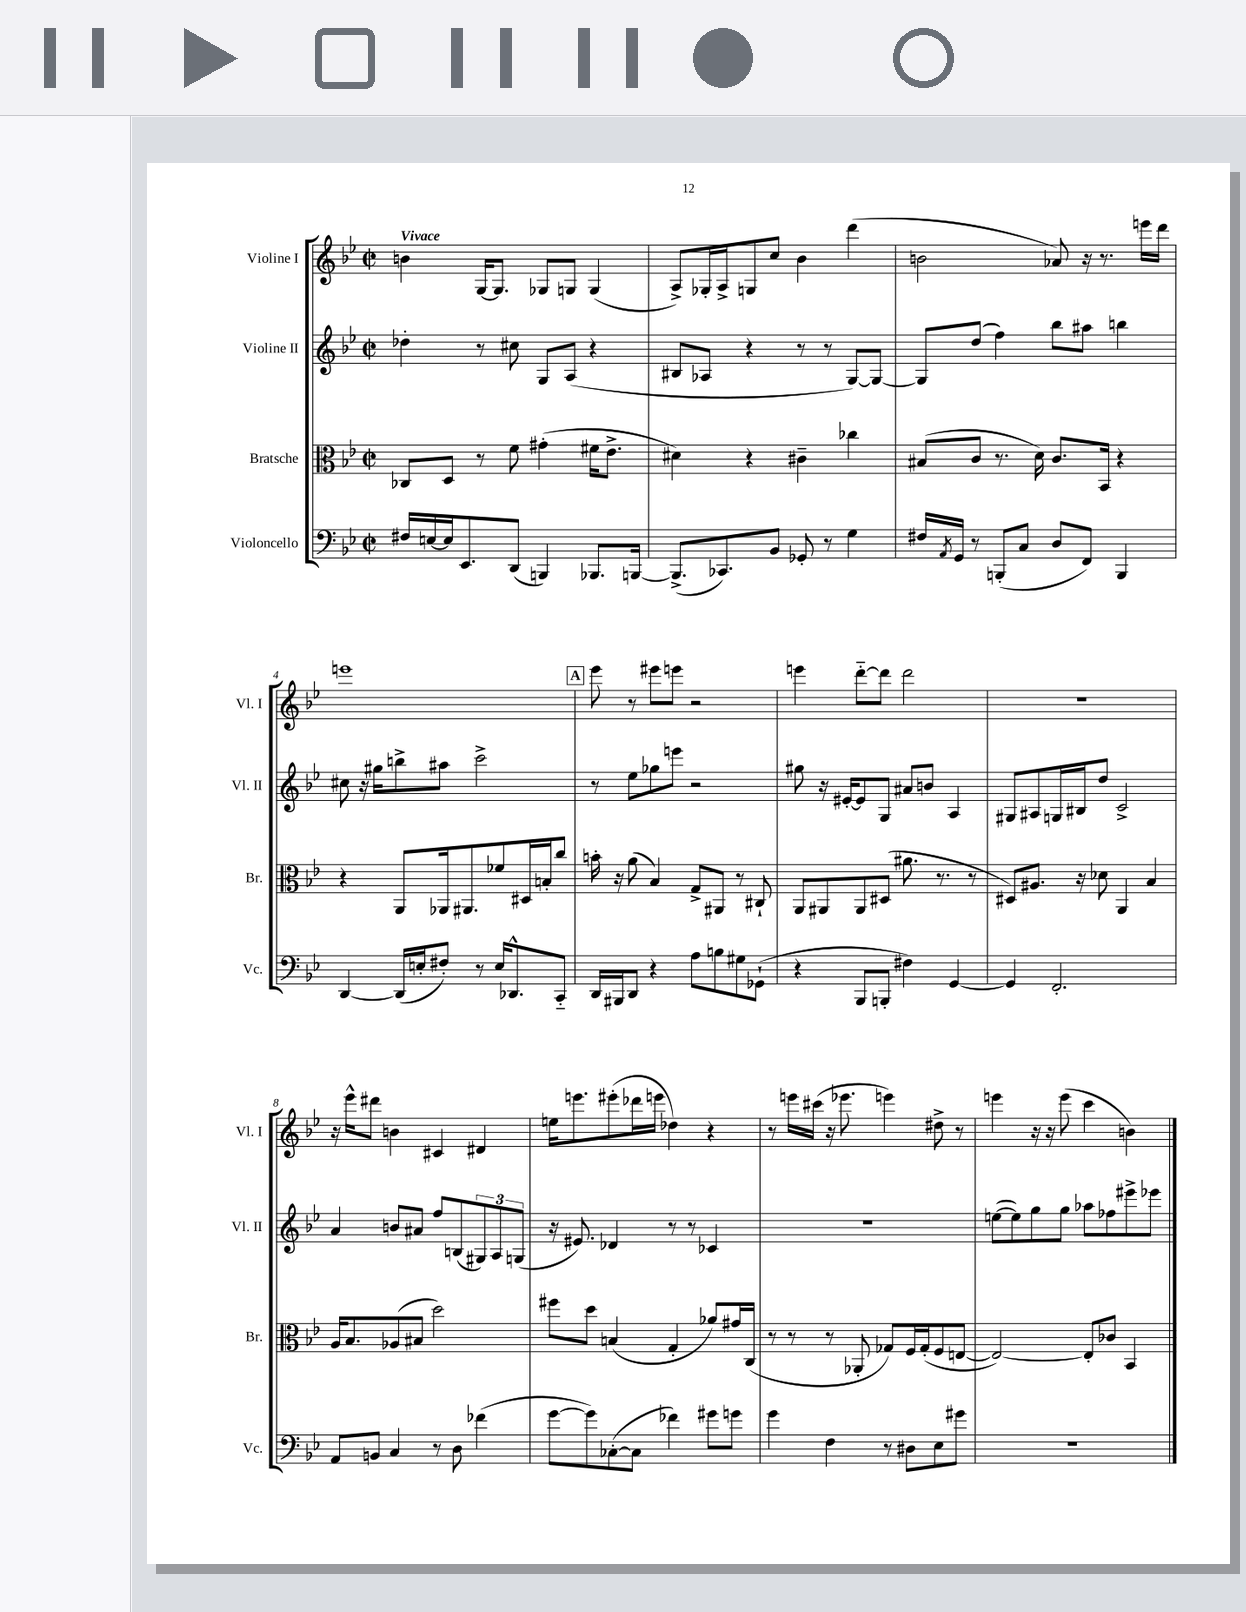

**kern	**kern	**kern	**kern
*part4	*part3	*part2	*part1
*staff4	*staff3	*staff2	*staff1
*I"Violoncello	*I"Bratsche	*I"Violine II	*I"Violine I
*I'Vc.	*I'Br.	*I'Vl. II	*I'Vl. I
*clefF4	*clefC3	*clefG2	*clefG2
*k[b-e-]	*k[b-e-]	*k[b-e-]	*k[b-e-]
*M2/2	*M2/2	*M2/2	*M2/2
*met(c|)	*met(c|)	*met(c|)	*met(c|)
=1	=1	=1	=1
!	!	!	!LO:TX:a:B:t=Vivace
16F#X/LL	8C-X/L	4dd-X'\	4bn\
[16En/	.	.	.
16E/J]	8D/J	.	.
8.EE-/	.	.	.
.	8r	8r	[16G/KL
.	.	.	8.G/J]
(8DD/J	8f\	8cc#X\	.
4BBBn/)	(4g#X'\	8G/L	8G-X/L
.	.	(8A/J	8Gn/J
8.BBB-X/L	16f#X\KL	4r	(4G/
.	8.e-^\J	.	.
[16BBBn/Jk	.	.	.
=2	=2	=2	=2
(8.BBB^/L]	4d#X\)	8B#X/L	8A^/L)
.	.	8A-X/J	16G-X'/L
8.CC-X/)	.	.	16A^/J
.	4r	4r	8Gn/
8BB-/J	.	.	8cc/J
8GG-X'/	4c#X~\	8r	4b-\
8r	.	8r	.
4G\	4cc-X\	[8G/L)	(4ddd\
.	.	8G/J_	.
=3	=3	=3	=3
16F#X/LL	(8B#X/L	8G/L]	2bn\
8qAA/	.	.	.
16GG/JJ	.	.	.
8r	8c/J	(8dd/J	.
(8BBBn'/L	8.r	4ff\)	.
8C/J	.	.	.
.	16d\)	.	.
8D/L	8.c/L	8bb-\L	8a-X/)
8FF/J)	.	8aa#X\J	16r
.	16BB-/Jk	.	8.r
4BBB/	4r	4bbn\	.
.	.	.	16eeen\LL
.	.	.	16ddd\JJ
!!LO:LB:g=z
=4	=4	=4	=4
[4DD/	4r	8cc#X\	1eeen
.	.	16r	.
.	.	16gg#X\KL	.
(16DD/LL]	8AA/L	8bbn^\	.
16En'/J	.	.	.
8F#X'/J)	16AA-X/k	8aa#X\J	.
.	8.AA#X/	.	.
8r	.	2ccc^\	.
16E/KL	8f-X/	.	.
8.DD-X^^/	.	.	.
.	16D#X/L	.	.
.	16Bn'/J	.	.
8CC/J	8cc/J	.	.
!!LO:REH:place=s1:t=A
=5	=5	=5	=5
16DD/LL	16bn'\	8r	8eee-\
16BBB#X/J	16r	.	.
8DD/J	(8a\	8ee-\L	8r
4r	4B-/)	8gg-X\	8eee#X\L
.	.	8eeen\J	8eeen\J
8A\L	8G^/L	2r	2r
8Bn\	8AA#X/J	.	.
8G#X\	8r	.	.
(8GG-X`\J	8C#X`/	.	.
=6	=6	=6	=6
4r	8AA/L	8gg#X\	4eeen\
.	8AA#X/	16r	.
.	.	[16e#X'/KL	.
8BBB-/L	8AA#/	8e#/]	[8ddd\L
8BBBn'/J	(8D#X/J	8G/J	8ddd\J]
4F#X\)	8.a#X\	8a#X/L	2ddd\
.	.	8bn/J	.
.	8.r	.	.
[4GG/	.	4A/	.
.	8r	.	.
=7	=7	=7	=7
4GG/]	8D#X/L)	8G#X/L	1r
.	8.A#X/J	8A#X/	.
2.FF'/	.	16Gn/L	.
.	16r	16B#X/J	.
.	8d-X\	8dd/J	.
.	4AA/	2c^/	.
.	4B-/	.	.
!!LO:LB:g=z
=8	=8	=8	=8
8AA/L	16A/KL	4a/	16r
.	8.B-/	.	16eee-^^\KL
8BBn/J	.	.	8ddd#X\J
4C/	(8A-X/	8bn/L	4bn\
.	8B#X/J	8a#X/J	.
8r	2dd\)	8ff/L	4c#X/
8D\	.	(8Bn/	.
(4f-X\	.	12G#X/)	4d#X/
.	.	12A/	.
.	.	(12Gn/J	.
=9	=9	=9	=9
[8g\L	8ff#X\L	16r	16een\KL
.	.	8.e#X/)	8.eeen\
8g\])	8dd\J	.	.
([8C-X'\	(4Bn/	4d-X/	(8eee#X'\
8C-\J]	.	.	16ddd-X\L
.	.	.	16eeen\JJ
4f-X\)	4G'/	8r	4dd-X\)
.	.	8r	.
8g#X\L	8a-X/L)	4c-X/	4r
8gn\J	16g#X/L	.	.
.	(16C/JJ	.	.
=10	=10	=10	=10
4g\	8r	1r	8r
.	8r	.	16eeen\LL
.	.	.	(16ccc#X\JJ
4F\	8r	.	16r
.	.	.	8.eee-X\
.	8AA-X'/	.	.
8r	8G-X/L)	.	4eeen\)
8D#X\L	16F/L	.	.
.	(16G-'/J	.	.
8E-\	8F/	.	8dd#X^\
8g#X\J	[8En/J	.	8r
=11	=11	=11	=11
1r	2E/_)	([8een\L	4eeen\
.	.	8ee\])	.
.	.	8gg\	16r
.	.	.	16r
.	.	8gg\J	(8eee\
.	8E'/L]	8aa-X\L	4ccc\
.	8c-X/J	8ff-X\	.
.	4BB-/	8eee#X^\	4bn\)
.	.	8eee-X\J	.
==	==	==	==
*-	*-	*-	*-
